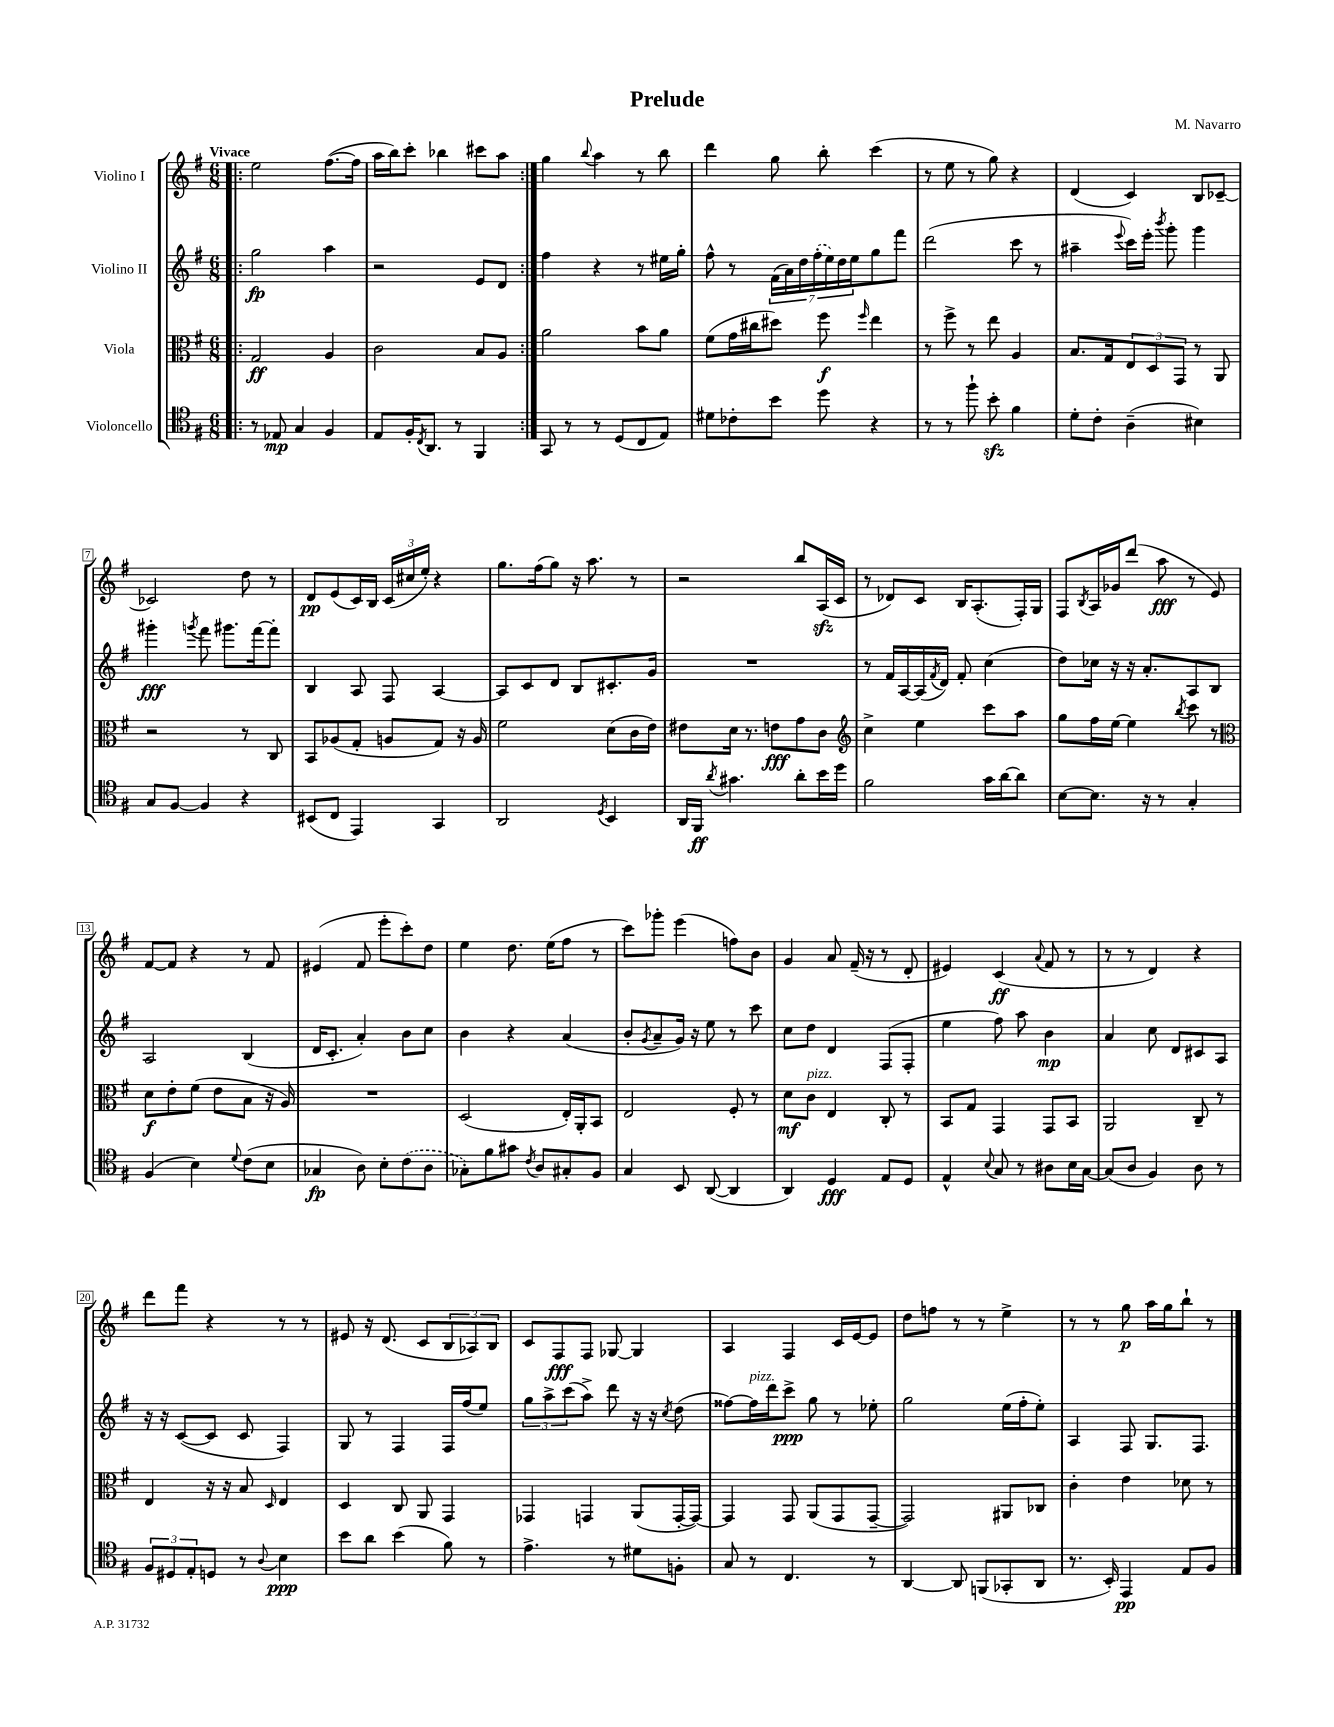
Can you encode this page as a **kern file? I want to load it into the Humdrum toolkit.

**kern	**dynam	**kern	**dynam	**kern	**dynam	**kern	**dynam
*part4	*part4	*part3	*part3	*part2	*part2	*part1	*part1
*staff4	*staff4	*staff3	*staff3	*staff2	*staff2	*staff1	*staff1
*I"Violoncello	*	*I"Viola	*	*I"Violino II	*	*I"Violino I	*
*clefC4	*	*clefC3	*	*clefG2	*	*clefG2	*
*k[f#]	*	*k[f#]	*	*k[f#]	*	*k[f#]	*
*M6/8	*	*M6/8	*	*M6/8	*	*M6/8	*
=1!|:	=1!|:	=1!|:	=1!|:	=1!|:	=1!|:	=1!|:	=1!|:
!	!	!	!	!	!	!LO:TX:a:B:t=Vivace	!
8r	.	2G/	ff	2gg\	fp	2ee\	.
8E-X/	mp	.	.	.	.	.	.
4G/	.	.	.	.	.	.	.
4F#/	.	4A/	.	4aa\	.	([8.ff#\L	.
.	.	.	.	.	.	16ff#\Jk]	.
=2	=2	=2	=2	=2	=2	=2	=2
8E/L	.	2c\	.	2r	.	16aa\LL	.
.	.	.	.	.	.	16bb\J)	.
16F#'/K	.	.	.	.	.	8ccc'\J	.
8qC/	.	.	.	.	.	.	.
8.AA/J	.	.	.	.	.	.	.
.	.	.	.	.	.	4bb-X\	.
8r	.	.	.	.	.	.	.
4FF#/	.	8B/L	.	8e/L	.	8ccc#X\L	.
.	.	8A/J	.	8d/J	.	8aa\J	.
=3:|!	=3:|!	=3:|!	=3:|!	=3:|!	=3:|!	=3:|!	=3:|!
8GG/	.	2a\	.	4ff#\	.	4gg\	.
8r	.	.	.	.	.	.	.
.	.	.	.	.	.	8qqbb/	.
8r	.	.	.	4r	.	4aa\	.
(8D/L	.	.	.	.	.	.	.
8C/	.	8b\L	.	8r	.	8r	.
8E/J)	.	8a\J	.	16ee#X\LL	.	8bb\	.
.	.	.	.	16gg'\JJ	.	.	.
=4	=4	=4	=4	=4	=4	=4	=4
8d#X\L	.	(8f#\L	.	8ff#^^\	.	4ddd\	.
8c-X'\	.	16g\L	.	8r	.	.	.
.	.	16cc#X\J	.	.	.	.	.
8b\J	.	8dd#X\J)	.	(28f#\LL	.	8gg\	.
.	.	.	.	28a\)	.	.	.
.	.	.	.	28dd\	.	.	.
.	.	.	.	(28ff#'\	.	.	.
8dd\	.	8ff#\	f	.	.	8bb'\	.
.	.	.	.	28ee\)	.	.	.
.	.	.	.	28dd\	.	.	.
.	.	.	.	28ee\J	.	.	.
.	.	16qqff#/	.	.	.	.	.
4r	.	4ee\	.	8gg\	.	(4ccc\	.
.	.	.	.	8fff#\J	.	.	.
=5	=5	=5	=5	=5	=5	=5	=5
8r	.	8r	.	(2ddd\	.	8r	.
8r	.	8ff#^\	.	.	.	8ee\	.
8ff#`\	.	8r	.	.	.	8r	.
8bzz'\	.	8ee\	.	.	.	8gg\)	.
4f#\	.	4A/	.	8ccc\	.	4r	.
.	.	.	.	8r	.	.	.
=6	=6	=6	=6	=6	=6	=6	=6
8d'\L	.	8.B/L	.	4aa#X~\	.	(4d/	.
8c'\J	.	.	.	.	.	.	.
.	.	16G/k	.	.	.	.	.
.	.	.	.	8qqeee/	.	.	.
(4A~\	.	12E/	.	16ccc\LL)	.	4c/)	.
.	.	.	.	16eee'\JJ	.	.	.
.	.	12D/	.	.	.	.	.
.	.	.	.	8qbbb/	.	.	.
.	.	.	.	8ggg'\	.	.	.
.	.	12GG/J	.	.	.	.	.
4B#X\)	.	8r	.	4ggg\	.	8B/L	.
.	.	8AA/	.	.	.	[8c-X~/J	.
!!LO:LB:g=z
=7	=7	=7	=7	=7	=7	=7	=7
8G/L	.	2r	.	4ggg#X'\	fff	2c-X/]	.
[8F#/J	.	.	.	.	.	.	.
.	.	.	.	8qgggn/	.	.	.
4F#/]	.	.	.	8fff#\	.	.	.
.	.	.	.	8.ggg#X\L	.	.	.
4r	.	8r	.	.	.	8dd\	.
.	.	.	.	[16fff#\k	.	.	.
.	.	8C/	.	8fff#'\J]	.	8r	.
=8	=8	=8	=8	=8	=8	=8	=8
(8BB#X/L	.	8BB/L	.	4B/	.	8d/L	pp
8C/J	.	(8A-X/	.	.	.	(8e/	.
4EE/)	.	8G'/J	.	8A/	.	16c/L)	.
.	.	.	.	.	.	16B/JJ	.
.	.	8An/L	.	8F#/	.	(24c/LL	.
.	.	.	.	.	.	24cc#X/	.
.	.	.	.	.	.	24ee'/JJ)	.
4GG/	.	8G/J)	.	[4A/	.	4r	.
.	.	16r	.	.	.	.	.
.	.	16A/	.	.	.	.	.
=9	=9	=9	=9	=9	=9	=9	=9
2AA/	.	2f#\	.	8A/L]	.	8.gg\L	.
.	.	.	.	8c/	.	.	.
.	.	.	.	.	.	(16ff#\k	.
.	.	.	.	8d/J	.	8gg\J)	.
.	.	.	.	8B/L	.	16r	.
.	.	.	.	.	.	8.aa\	.
8qD/	.	.	.	.	.	.	.
4BB/	.	(8d\L	.	8.c#X'/	.	.	.
.	.	16c\L	.	.	.	8r	.
.	.	16e\JJ)	.	16g/Jk	.	.	.
=10	=10	=10	=10	=10	=10	=10	=10
16AA/LL	.	8e#X\L	.	2.r	.	2r	.
16FF#/JJ	ff	.	.	.	.	.	.
8qa/	.	.	.	.	.	.	.
4.g#X\	.	16d\Jk	.	.	.	.	.
.	.	8.r	.	.	.	.	.
.	.	8en\L	fff	.	.	.	.
8a'\L	.	8g\	.	.	.	8bb/L	.
16b\L	.	8c\J	.	.	.	(16Azz/L	.
16dd\JJ	.	.	.	.	.	16c/JJ	.
=11	=11	=11	=11	=11	=11	=11	=11
*	*	*clefG2	*	*	*	*	*
2f#\	.	4cc^\	.	8r	.	8r	.
.	.	.	.	16f#/LL	.	8d-X/L)	.
.	.	.	.	[16A/	.	.	.
.	.	4ee\	.	(16A/]	.	8c/J	.
.	.	.	.	8qf#/	.	.	.
.	.	.	.	16d/JJ)	.	.	.
.	.	.	.	8f#'/	.	16B/KL	.
.	.	.	.	.	.	(8.A'/	.
16g\LL	.	8ccc\L	.	(4cc\	.	.	.
[16a\J	.	.	.	.	.	.	.
8a\J]	.	8aa\J	.	.	.	16F#'/L)	.
.	.	.	.	.	.	16G/JJ	.
=12	=12	=12	=12	=12	=12	=12	=12
[8B\L	.	8gg\L	.	8dd\L)	.	8F#/L	.
.	.	.	.	.	.	8qB/	.
8.B\J]	.	16ff#\L	.	16cc-X\Jk	.	16A/L	.
.	.	[16ee\JJ	.	16r	.	16g-X/J	.
.	.	4ee\]	.	16r	.	(8ddd/J	.
16r	.	.	.	8.a'/L	.	.	.
8r	.	.	.	.	.	8aa\	fff
.	.	8qbb/	.	.	.	.	.
4G'/	.	8ccc\	.	8A/	.	8r	.
.	.	8r	.	8B/J	.	8e/)	.
!!LO:LB:g=z
=13	=13	=13	=13	=13	=13	=13	=13
*	*	*clefC3	*	*	*	*	*
(4F#/	.	8d\L	f	2A/	.	[8f#/L	.
.	.	8e'\	.	.	.	8f#/J]	.
4B\)	.	(8f#\J	.	.	.	4r	.
.	.	8e\L	.	.	.	.	.
8qqd/	.	.	.	.	.	.	.
(8c\L	.	8B\J	.	(4B/	.	8r	.
8B\J	.	16r	.	.	.	8f#/	.
.	.	16A/)	.	.	.	.	.
=14	=14	=14	=14	=14	=14	=14	=14
4G-X/	fp	2.r	.	16d/KL	.	(4e#X/	.
.	.	.	.	8.c'/J	.	.	.
8A\)	.	.	.	4a'/)	.	8f#/	.
8B'\L	.	.	.	.	.	8eee'\L	.
(8c\	.	.	.	8b\L	.	8ccc'\)	.
8A\J	.	.	.	8cc\J	.	8dd\J	.
=15	=15	=15	=15	=15	=15	=15	=15
8G-X'\L)	.	(2D/	.	4b\	.	4ee\	.
8f#\	.	.	.	.	.	.	.
8g#X\J	.	.	.	4r	.	8.dd\	.
8qc/	.	.	.	.	.	.	.
8A/L	.	.	.	.	.	.	.
.	.	.	.	.	.	(16ee\KL	.
8G#X'/	.	16E'/LL)	.	(4a/	.	8ff#\J	.
.	.	16AA'/J	.	.	.	.	.
8F#/J	.	8BB/J	.	.	.	8r	.
=16	=16	=16	=16	=16	=16	=16	=16
4G/	.	2E/	.	8b'/L	.	8ccc\L)	.
.	.	.	.	8qg/	.	.	.
.	.	.	.	8a~/	.	8ggg-X'\J	.
8BB/	.	.	.	16g/Jk)	.	(4eee\	.
.	.	.	.	16r	.	.	.
([8AA/	.	.	.	8ee\	.	.	.
4AA/]	.	8F#'/	.	8r	.	8ffn\L)	.
.	.	8r	.	8ccc\	.	8b\J	.
=17	=17	=17	=17	=17	=17	=17	=17
4AA/)	.	8d\L	mf	8cc\L	.	4g/	.
!	!	!LO:TX:a:i:t=pizz.	!	!	!	!	!
.	.	8c\J	.	8dd\J	.	.	.
4D/	fff	4E/	.	4d/	.	8a/	.
.	.	.	.	.	.	(16f#~/	.
.	.	.	.	.	.	16r	.
8E/L	.	8C'/	.	(8F#/L	.	8r	.
8D/J	.	8r	.	8F#'/J	.	8d'/	.
=18	=18	=18	=18	=18	=18	=18	=18
4E^^/	.	8BB/L	.	4ee\	.	4e#X/)	.
.	.	8G/J	.	.	.	.	.
8qqB/	.	.	.	.	.	.	.
8G/	.	4GG/	.	8ff#\)	.	(4c/	ff
8r	.	.	.	8aa\	.	.	.
.	.	.	.	.	.	8qqa/	.
8A#X\L	.	8GG/L	.	4b\	mp	8f#/	.
16B\L	.	8BB/J	.	.	.	8r	.
[16G\JJ	.	.	.	.	.	.	.
=19	=19	=19	=19	=19	=19	=19	=19
(8G/L]	.	2AA/	.	4a/	.	8r	.
8A/J	.	.	.	.	.	8r	.
4F#/)	.	.	.	8cc\	.	4d/)	.
.	.	.	.	8d/L	.	.	.
8A\	.	8C~/	.	8c#X/	.	4r	.
8r	.	8r	.	8A/J	.	.	.
!!LO:LB:g=z
=20	=20	=20	=20	=20	=20	=20	=20
12F#/L	.	4E/	.	16r	.	8ddd\L	.
.	.	.	.	16r	.	.	.
12D#X/	.	.	.	.	.	.	.
.	.	.	.	([8c/L	.	8fff#\J	.
12E'/	.	.	.	.	.	.	.
8Dn/J	.	16r	.	8c/J]	.	4r	.
.	.	16r	.	.	.	.	.
8r	.	8B/	.	8c/	.	.	.
8qqA/	.	16qqD/	.	.	.	.	.
4B\	ppp	4E/	.	4F#/)	.	8r	.
.	.	.	.	.	.	8r	.
=21	=21	=21	=21	=21	=21	=21	=21
8b\L	.	4D/	.	8G/	.	8e#X/	.
8a\J	.	.	.	8r	.	16r	.
.	.	.	.	.	.	(8.d/	.
(4b\	.	8C/	.	4F#/	.	.	.
.	.	8AA/	.	.	.	8c/L	.
8f#\)	.	4GG/	.	16F#/LL	.	12B/	.
.	.	.	.	(16ff#/J	.	.	.
.	.	.	.	.	.	12A-X/)	.
8r	.	.	.	8ee/J)	.	.	.
.	.	.	.	.	.	12B/J	.
=22	=22	=22	=22	=22	=22	=22	=22
4.e^\	.	4GG-X/	.	12gg\L	.	8c/L	.
.	.	.	.	12aa^\	.	.	.
.	.	.	.	.	.	8F#/	fff
.	.	.	.	(12ccc\	.	.	.
.	.	4GGn/	.	8aa^\J)	.	8F#/J	.
8r	.	.	.	8ddd\	.	[8G-X/	.
8d#X\L	.	(8AA/L	.	16r	.	4G-/]	.
.	.	.	.	16r	.	.	.
.	.	.	.	8qcc/	.	.	.
8Fn'\J	.	[16GG'/L	.	(8dd\	.	.	.
.	.	16GG/JJ_)	.	.	.	.	.
=23	=23	=23	=23	=23	=23	=23	=23
8G/	.	4GG/]	.	[8ff##X\L)	.	4A/	.
!	!	!	!	!LO:TX:a:i:t=pizz.	!	!	!
8r	.	.	.	16ff##\L]	.	.	.
.	.	.	.	16ddd\J	.	.	.
4.C/	.	8GG/	.	8ccc^\J	ppp	4F#/	.
.	.	(8AA/L	.	8gg\	.	.	.
.	.	8GG/	.	8r	.	16c/LL	.
.	.	.	.	.	.	[16e/J	.
8r	.	[8GG~/J	.	8ee-X'\	.	8e/J]	.
=24	=24	=24	=24	=24	=24	=24	=24
[4AA/	.	2GG/])	.	2gg\	.	8dd\L	.
.	.	.	.	.	.	8ffn\J	.
8AA/]	.	.	.	.	.	8r	.
(8FFn/L	.	.	.	.	.	8r	.
8GG-X'/	.	8AA#X/L	.	(16ee\LL	.	4ee^\	.
.	.	.	.	16ff#'\J	.	.	.
8AA/J	.	8C-X/J	.	8ee'\J)	.	.	.
=25	=25	=25	=25	=25	=25	=25	=25
8.r	.	4c'\	.	4A/	.	8r	.
.	.	.	.	.	.	8r	.
16BB'/)	.	.	.	.	.	.	.
4EE/	pp	4e\	.	8F#/	.	8gg\	p
.	.	.	.	8.G/L	.	16aa\LL	.
.	.	.	.	.	.	16gg\J	.
8E/L	.	8d-X\	.	.	.	8bb`\J	.
.	.	.	.	8.F#/J	.	.	.
8F#/J	.	8r	.	.	.	8r	.
==	==	==	==	==	==	==	==
*-	*-	*-	*-	*-	*-	*-	*-
